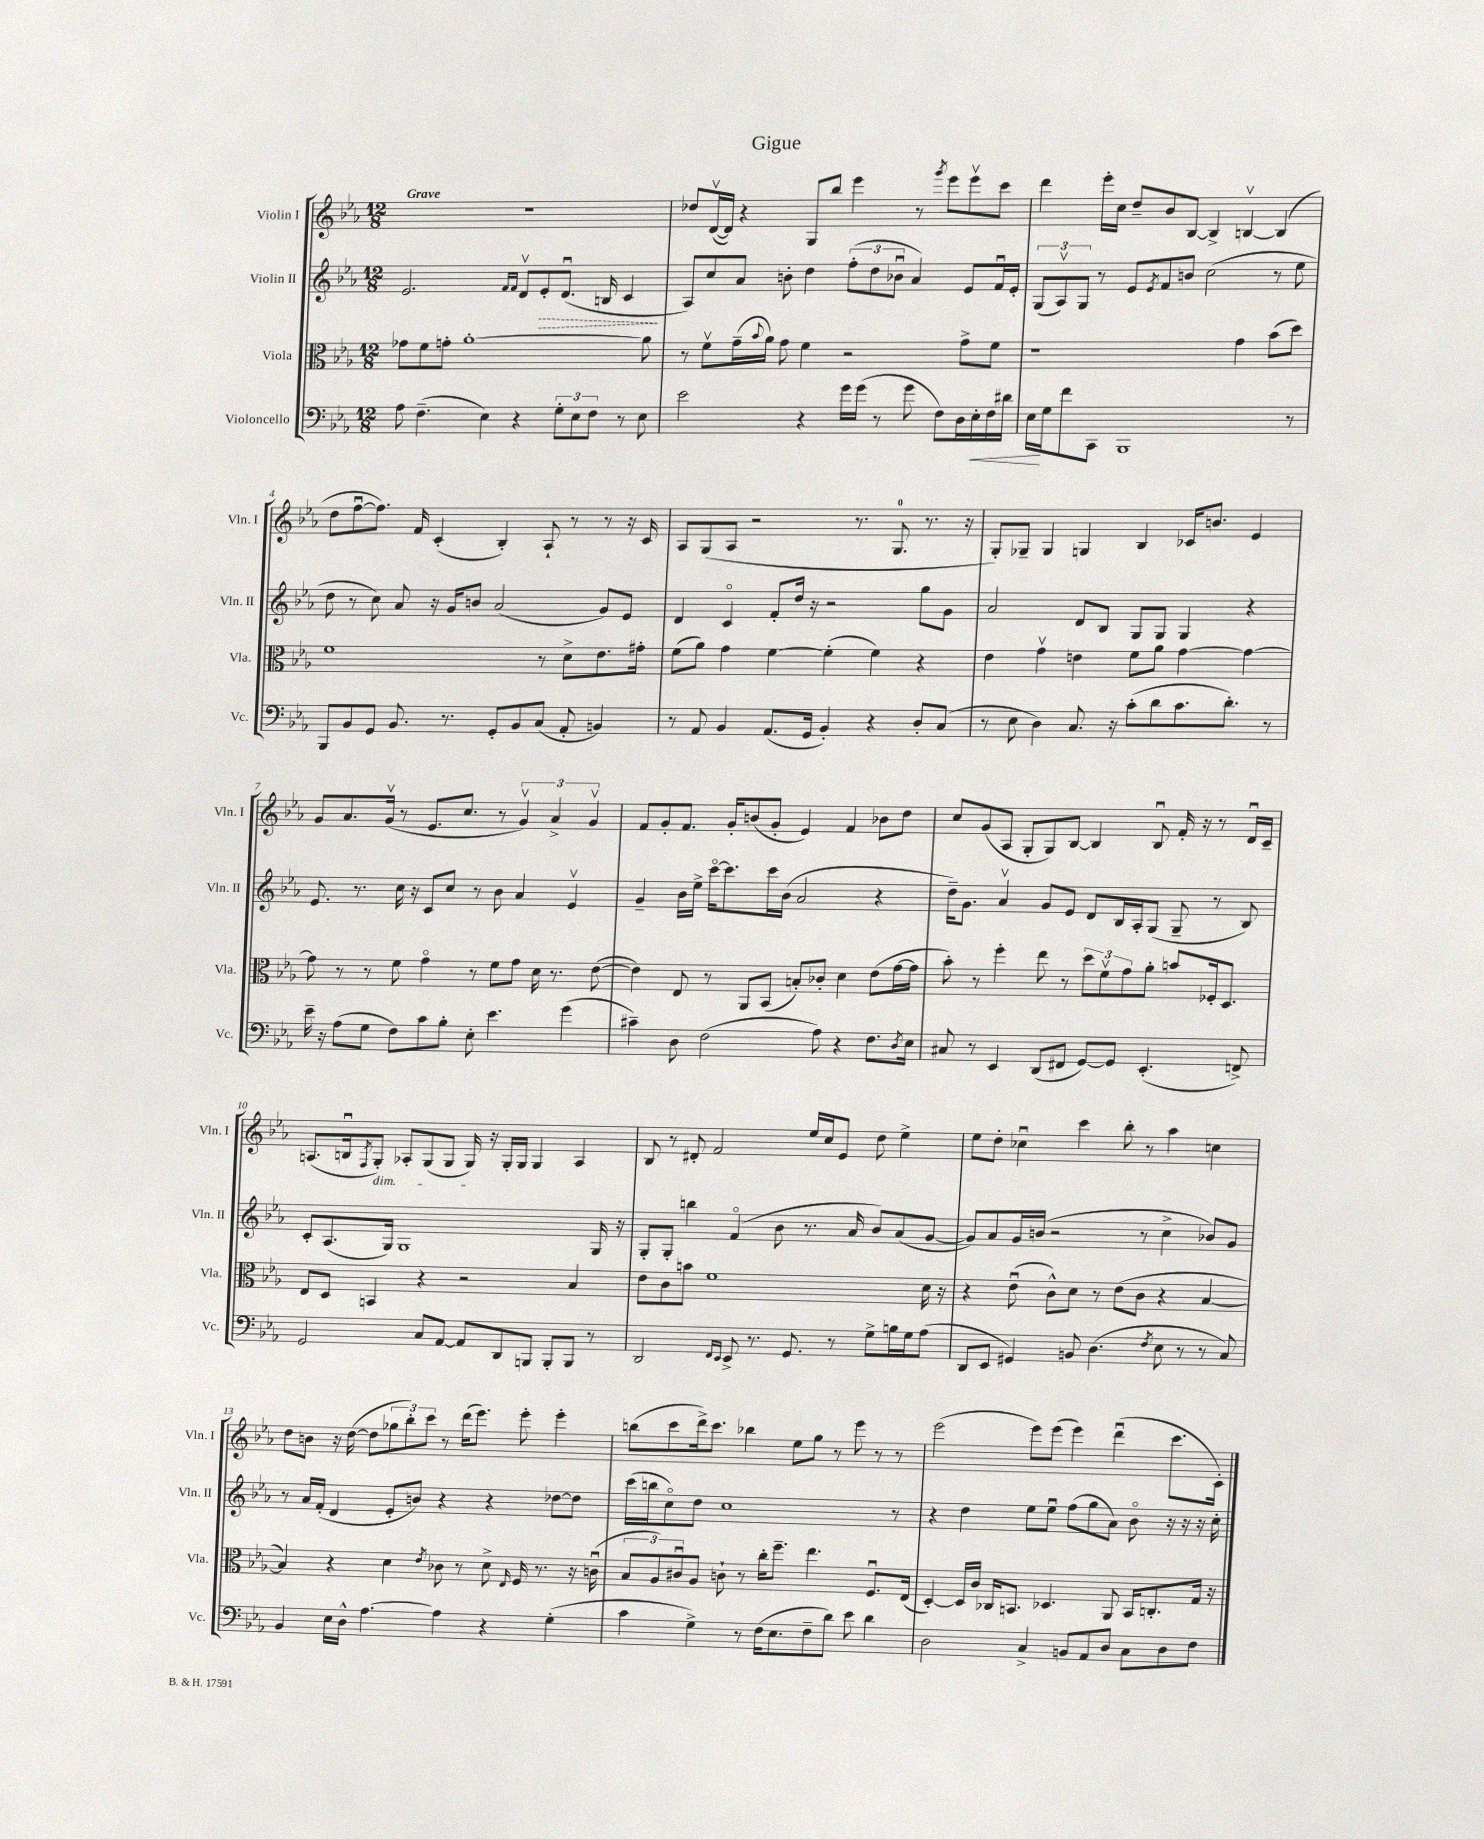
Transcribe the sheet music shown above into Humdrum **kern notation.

**kern	**kern	**kern	**kern
*staff4	*staff3	*staff2	*staff1
*clefF4	*clefC3	*clefG2	*clefG2
*k[b-e-a-]	*k[b-e-a-]	*k[b-e-a-]	*k[b-e-a-]
*M12/8	*M12/8	*M12/8	*M12/8
8A-	8g-	2.e-	1.r
(4.F~	8f	.	.
.	8g'	.	.
.	[1a-'	.	.
4E-)	.	.	.
.	.	16qqf	.
.	.	16qqf	.
4r	.	8dv	.
.	.	8e-'	.
12G'	.	(8.du	.
12E-	.	.	.
12F	.	.	.
.	.	16B	.
8r	.	4c	.
8E-	8a-]	.	.
=	=	=	=
2e-	8r	8A-)	8dd-
.	8fv	8cc	([16dv
.	.	.	16d])
.	(16g~	8a-	4r
.	8qqb-	.	.
.	16a-)	.	.
.	8g	8b'	.
4r	4f	4dd	8G
.	.	.	8bb-
16g	2r	(12ff'	4eee-
(16g	.	.	.
.	.	12dd	.
8r	.	.	.
.	.	12b-u	.
8g	.	4a-)	8r
.	.	.	8qggg
8F)	.	.	8eee-
16D	8g^	8e-	8eee-v
16E-'	.	.	.
16F	8f	16fu	8ccc
16d#	.	16e-'	.
=	=	=	=
16E-	1r	(12G	4ddd
16G	.	.	.
.	.	12A-v)	.
8f	.	.	.
.	.	12G	.
8CC	.	8r	16eee-'
.	.	.	16cc
1BBB-	.	8e-	8dd~
.	.	8qe-	.
.	.	8f	8b-
.	.	8b	[8B-
.	.	(2cc	4B-^]
.	4g	.	[4Bv
.	(8b-	8r	(4B]
8r	8dd)	8ee-	.
=	=	=	=
8BBB-	1f	8dd	8dd
8BB-	.	8r	[8ffu
8GG	.	8cc)	8.ff])
8.BB-	.	8a-	.
.	.	.	16f
.	.	16r	(4c'
8.r	.	16g	.
.	.	8b	.
8GG'	.	(2a-	4B-')
8BB-	.	.	.
(8C	8r	.	8A-`
8AA-'	8d^	.	8r
4BB)	8.e-	8g)	8r
.	.	8e-	16r
.	16g#'	.	16c
=	=	=	=
8r	(8f	4d	8A-
8AA-	8a-)	.	(8G
4BB-	4g	4co	8A-
.	.	.	2r
(8.AA-	[4f	8f'	.
.	.	16dd	.
16GG	.	16r	.
4BB-')	(4f']	2r	.
.	.	.	8.r
4r	4f)	.	.
.	.	.	8.G
8D'	4r	8gg	8.r
(8C	.	8g	.
.	.	.	16r
=	=	=	=
8r	4e-	2a-	8G')
8E-	.	.	8G-~
4D)	4gv	.	4G-
8.C	4e	8d	4G
.	.	8B-	.
16r	.	.	.
(8c'	8f	8G	4B-
8d	8a-	8G	.
8.c	[4g	4G	16c-
.	.	.	8.b
8.d')	.	.	.
.	4g_	4r	4e-
8r	.	.	.
=	=	=	=
16e-~	8g]	8.e-	8g
16r	.	.	.
(8A-	8r	.	8.a-
.	.	8.r	.
8G	8r	.	.
.	.	.	(16gv
8F)	8f	16cc	8r
.	.	16r	.
8c	4go	8c	8.e-
8B-'	.	8cc	.
.	.	.	8.cc
8E-'	8r	8r	.
4.e-	8f	8b-	8r
.	8g	4a-	6gv)
.	16d	.	.
.	.	.	6a-^
.	8.r	.	.
(4g	.	4e-v	.
.	.	.	6gv
.	([8e-	.	.
=	=	=	=
4c#~)	4e-])	4g~	8f
.	.	.	8g'
8D	8E-	16b-	8.f
.	.	16ee-^	.
(2F	8r	[16ccco	.
.	.	8.ccc]	16g'
.	8AA-	.	(8b
.	(8BB-	16ccc	8g'
.	.	(16b-	.
.	8B')	2a-	4e-)
8A-)	8c-'	.	.
4r	4d	.	4f
8.F	(8e-	4r	8b-
.	[16g	.	8dd
8qD	.	.	.
16E-	16g]	.	.
=	=	=	=
8C#	8b-')	16dd~)	8cc
.	.	8.g	.
8r	8r	.	(8g
4EE-	4ff'	4a-v	8A-
.	.	.	8G'
(8DD	8ee-	8g	8G)
8FF#	8r	8e-	[8B-
[8GG)	12dd	8d	4B-]
.	12fv	.	.
8GG]	.	16B-	.
.	12g	.	.
.	.	16A-'	.
(4.EE-'	8a-'	(8G	8B-u
.	8b	8G~	16f'
.	.	.	16r
.	16F-'	8r	8r
.	8.D	.	.
8FF^)	.	8B-)	16du
.	.	.	16c~
=	=	=	=
2GG	8E-	8c'	(8.A
.	8D	(8.A-	.
.	.	.	16Bu
.	.	.	8qF
.	4BB	.	8G')
.	.	16G)	.
.	.	1G	8A-'
8C	4r	.	(8G
[8AA-	.	.	8G
8AA-]	2r	.	16G)
.	.	.	16r
8DD	.	.	16G'
.	.	.	16G
8BBB	.	.	4G
8BBB'	.	.	.
8BBB	4B-	.	4A-
8r	.	16G	.
.	.	16r	.
=	=	=	=
2DD	8e-	8G'	8B-
.	8c	8G'	8r
.	8b	4bb	8d#'
.	1f	.	2f
16qqFF	.	.	.
16qqEE-	.	.	.
8EE-^	.	(4fo	.
8.r	.	.	.
.	.	8b-	.
8.GG	.	.	.
.	.	8.r	16ee-
.	.	.	16cc
8r	.	.	8e-
.	.	16a-	.
8G^	.	8b-)	8dd
16B	.	(8a-	4ee-^
16G	.	.	.
(8A-	16d	[8g	.
.	16r	.	.
=	=	=	=
8DD	4r	8g])	8ee-
8EE-	.	8a-	8dd'
4GG#)	(8e-u	16g	4cc-u
.	.	(16b	.
.	8c^^)	2r	.
8BB	8d	.	4ccc
(4.D	8r	.	.
.	(8e-	.	8bb-'
.	8c	8r	8r
8qF	.	.	.
8E-	4r	4cc^	4aa-
8r	.	.	.
8r	[4B-	8b-)	4cc
8C)	.	8g	.
=	=	=	=
4BB-	4B-])	8r	8dd
.	.	16a-	8b
.	.	(16f'	.
16E-	4r	4d	16r
16D^^	.	.	([16dd
[4.A-	.	.	8dd]
.	4d	8e-'	12gg-
.	.	.	12bb-')
.	.	8b)	.
.	.	.	12ccc
.	8qe-	.	.
4A-]	8c-	4r	8r
.	8r	.	(16ddd
.	.	.	8.eee-)
4r	8d^	4r	.
.	16qqE-	.	.
.	16F	.	8eee-'
.	8.r	.	.
(4G'	.	[8dd-	4eee-'
.	16r	8dd-]	.
.	(16cu	.	.
=	=	=	=
4c	12B-	(16ccc	(8bb
.	.	16bb	.
.	12A-)	.	.
.	.	8cco)	8ccc
.	12c#u	.	.
4G^)	8A-	8dd	16ddd^)
.	.	.	8.ccc
.	8c`	1cc	.
8r	8r	.	4bb-
(16F	16cc'	.	.
8.E-	8.ff~	.	.
.	.	.	8ee-
8F~	4.ee-	.	8gg
8d)	.	.	8r
8e-	.	.	8eee-
4d	8.Fu	.	8r
.	.	8r	8r
.	(16E-	.	.
=	=	=	=
2D	[4D')	4r	(2eee-
.	16D]	4dd	.
.	16c	.	.
.	16C-	.	.
.	8.BB	.	.
4C^	.	8ee-	8eee-)
.	4.D-	8ee-u	(8eee-
8BB	.	(8ff	4eee-)
8AA-	.	8gg	.
8D	8AA-	8a-)	(4dddu
8C	16BB	8b-o	.
.	8.C'	.	.
8D	.	16r	8.ccc
.	.	16r	.
8F	16G	16r	.
.	16r	16cc'	16c')
==	==	==	==
*-	*-	*-	*-
